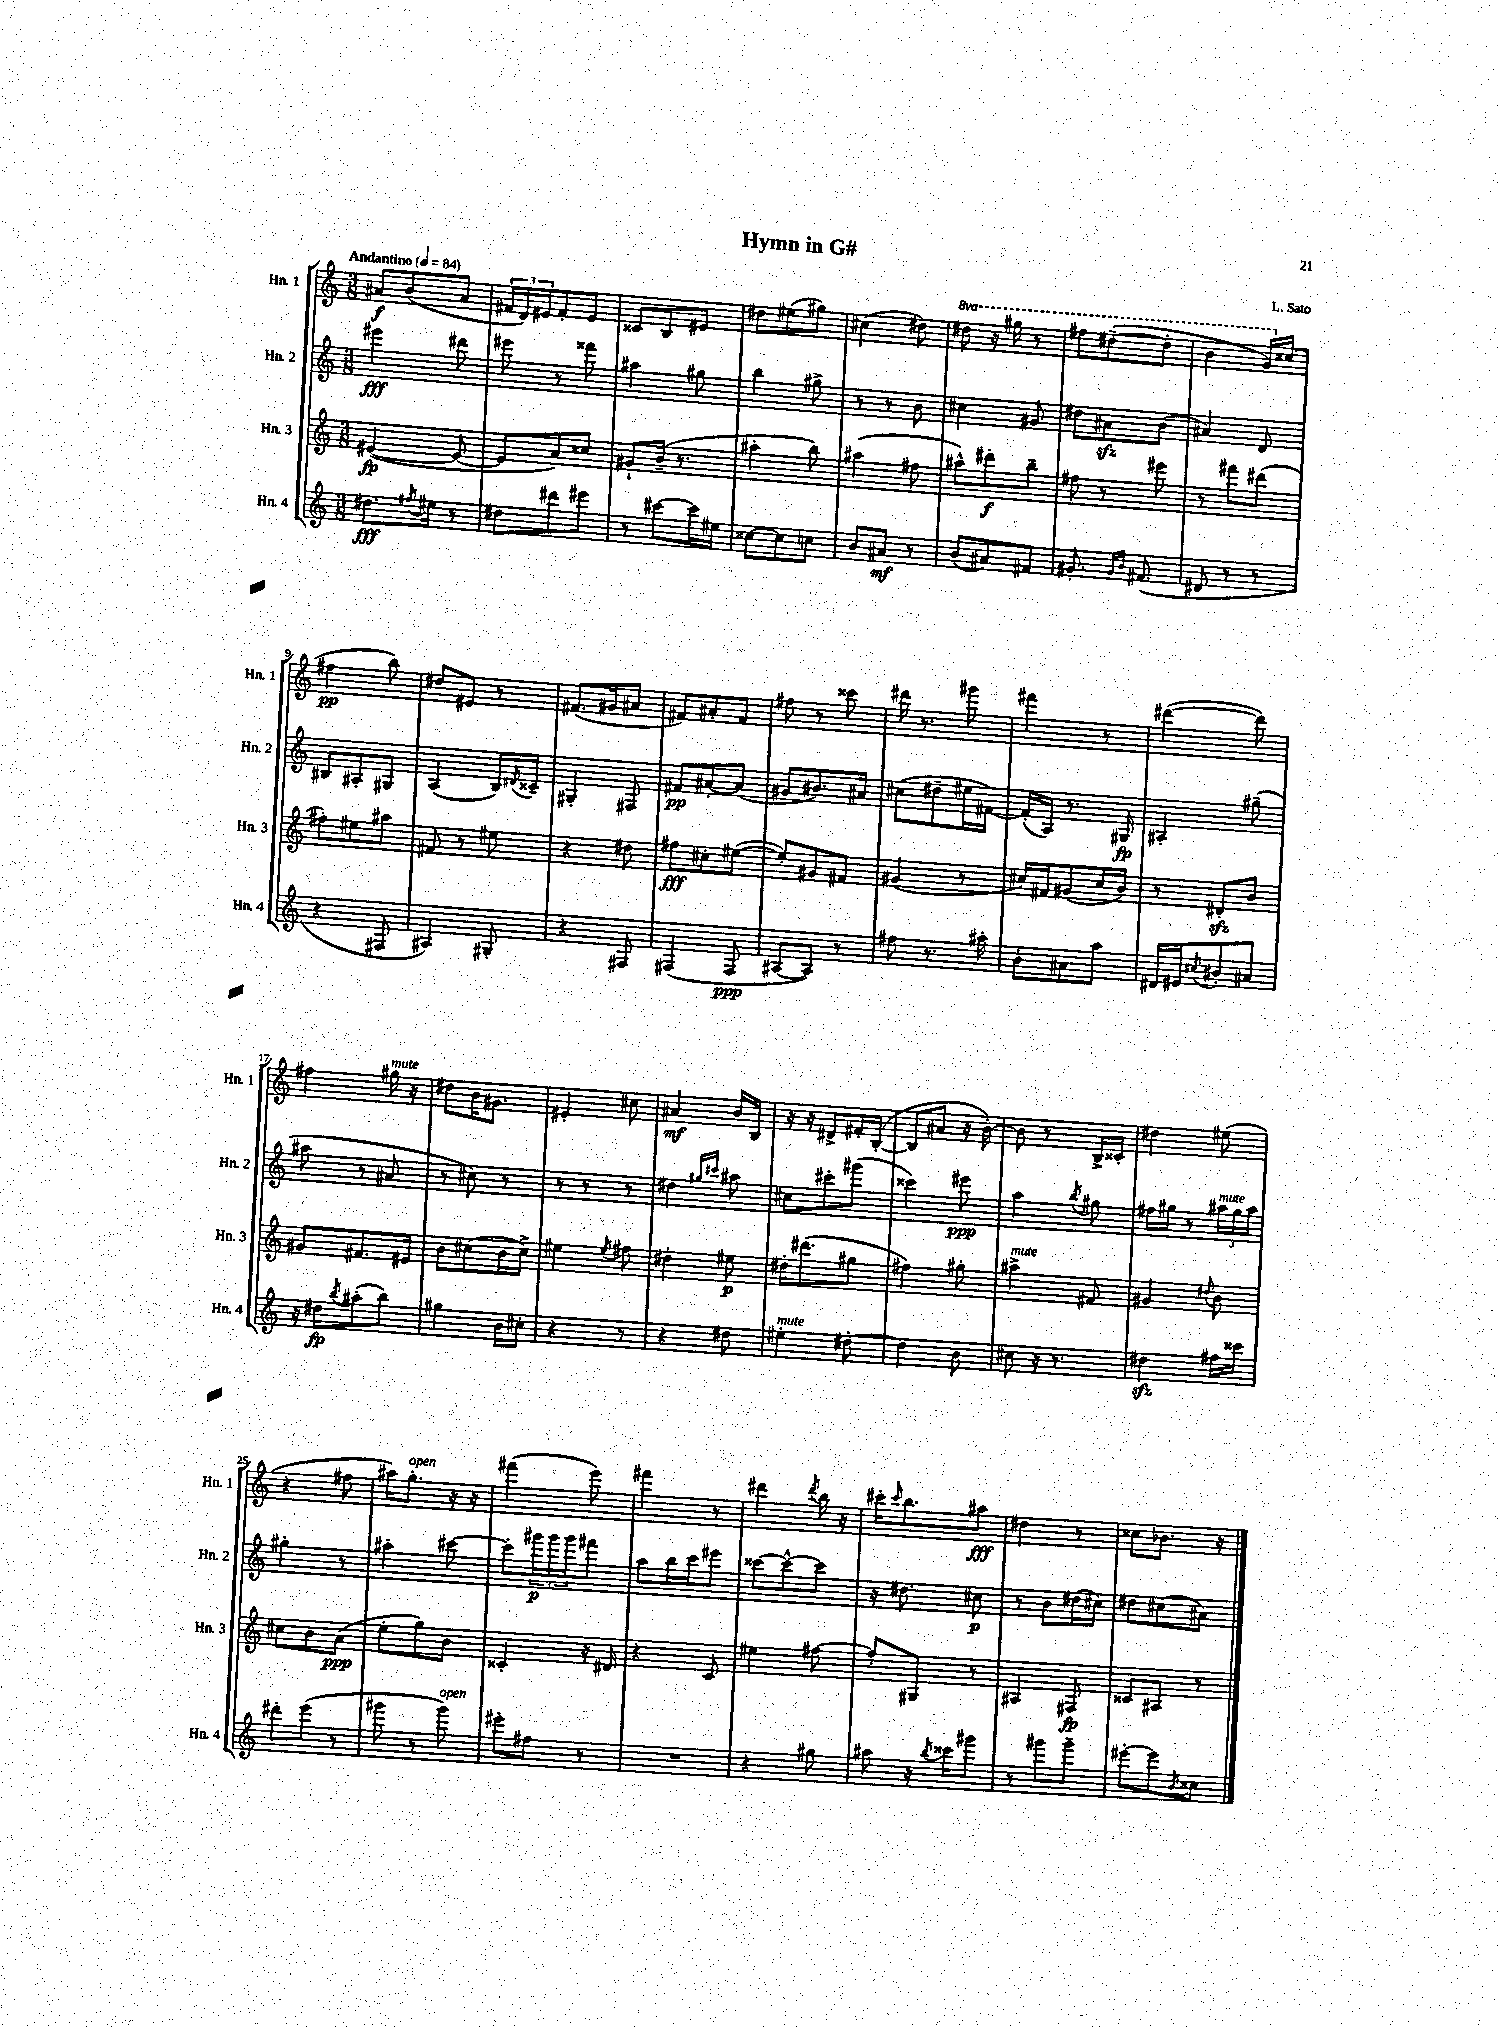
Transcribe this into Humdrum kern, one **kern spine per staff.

**kern	**dynam	**kern	**dynam	**kern	**dynam	**kern	**dynam
*part4	*part4	*part3	*part3	*part2	*part2	*part1	*part1
*staff4	*staff4	*staff3	*staff3	*staff2	*staff2	*staff1	*staff1
*I"Hn. 4	*	*I"Hn. 3	*	*I"Hn. 2	*	*I"Hn. 1	*
*I'Hn. 4	*	*I'Hn. 3	*	*I'Hn. 2	*	*I'Hn. 1	*
*clefG2	*	*clefG2	*	*clefG2	*	*clefG2	*
*k[]	*	*k[]	*	*k[]	*	*k[]	*
*M3/8	*	*M3/8	*	*M3/8	*	*M3/8	*
*MM84	*	*MM84	*	*MM84	*	*MM84	*
=1	=1	=1	=1	=1	=1	=1	=1
!	!	!	!	!	!	!LO:TX:a:B:t=Andantino	!
8.dd#X\L	fff	([4e#X/	fp	4eee#X\	fff	8a#X/L	f
.	.	.	.	.	.	(8b/	.
8qff#X/	.	.	.	.	.	.	.
16ee#X\Jk	.	.	.	.	.	.	.
8r	.	8e#/_	.	8ddd#X\	.	8a#/J	.
=2	=2	=2	=2	=2	=2	=2	=2
8dd#X\L	.	8e#/L]	.	8eee#X\	.	24f#X/LL	.
.	.	.	.	.	.	24d/)	.
.	.	.	.	.	.	24e#X/J	.
8ddd#X\	.	8a/)	.	8r	.	8f#'/	.
8eee#X\J	.	8cc##X/J	.	8fff##X\	.	8e#/J	.
=3	=3	=3	=3	=3	=3	=3	=3
8r	.	8g#X`/L	.	4aa#X\	.	8c##X/L	.
[8ccc#X\L	.	(16b~/Jk	.	.	.	8B/	.
.	.	8.r	.	.	.	.	.
16ccc#\L]	.	.	.	8gg#X\	.	8e#X/J	.
16ee#X\JJ	.	.	.	.	.	.	.
=4	=4	=4	=4	=4	=4	=4	=4
[8cc##X\L	.	4aa#X'\	.	4bb\	.	8dd#X\L	.
8cc##\]	.	.	.	.	.	(8ee#X\	.
8ccn\J	.	8bb\)	.	8gg#X^\	.	8gg#X\J)	.
=5	=5	=5	=5	=5	=5	=5	=5
8b/L	.	(4aa#X\	.	8r	.	(4cc#X\	.
8a#X/J	mf	.	.	8r	.	.	.
8r	.	8ff#X\	.	8b\	.	8dd#X\)	.
=6	=6	=6	=6	=6	=6	=6	=6
*	*	*	*	*	*	*8va	*
(8b/L	.	8aa#X^^\L)	.	4cc#X\	.	8ddd#X\	.
8a#X/)	.	8ddd#X'\	f	.	.	16r	.
.	.	.	.	.	.	16ggg#X\	.
8f#X/J	.	8bb~\J	.	8g#X/	.	8r	.
=7	=7	=7	=7	=7	=7	=7	=7
8.g#X'/	.	8ff#X\	.	8dd#X\L	.	8fff#X\L	.
.	.	8r	.	8a#Xzz\	.	([8ddd#X~\	.
16qqg#/LL	.	.	.	.	.	.	.
16qqb/JJ	.	.	.	.	.	.	.
(8.f#X/	.	.	.	.	.	.	.
.	.	8eee#X\	.	(8b\J	.	8ddd#'\J]	.
=8	=8	=8	=8	=8	=8	=8	=8
8d#X/	.	8r	.	4a#X/)	.	4bb\	.
8r	.	8fff#X\L	.	.	.	.	.
8r	.	(8ddd#X\J	.	8d/	.	16gg/LL)	.
*	*	*	*	*	*	*X8va	*
.	.	.	.	.	.	(16cc##X/JJ	.
!!LO:LB:g=z
=9	=9	=9	=9	=9	=9	=9	=9
4r	.	8ff#X'\L)	.	8B#X/L	.	4ff#X\	pp
.	.	8ee#X\	.	8A#X'/	.	.	.
8F#X/	.	8aa#X\J	.	8G#X/J	.	8bb\)	.
=10	=10	=10	=10	=10	=10	=10	=10
4A#X/)	.	8f#X/	.	(4A/	.	8dd#X/L	.
.	.	8r	.	.	.	8e#X/J	.
8G#X'/	.	8ee#X\	.	16B/LL)	.	8r	.
.	.	.	.	8qd#X/	.	.	.
.	.	.	.	16c##X~/JJ	.	.	.
=11	=11	=11	=11	=11	=11	=11	=11
4r	.	4r	.	4G#X'/	.	(8.f#X/L	.
.	.	.	.	.	.	16g#X/k	.
8F#X/	.	8dd#X\	.	8F#X/	.	8a#X/J	.
=12	=12	=12	=12	=12	=12	=12	=12
(4F#X/	.	8ff#X\L	fff	8f#X/L	pp	8f#X/L)	.
.	.	8cc#X'\	.	[8a#X'/	.	8a#X'/	.
8F#/	ppp	([8ee#X\J	.	(8a#/J]	.	8f#/J	.
=13	=13	=13	=13	=13	=13	=13	=13
[8A#X/L	.	8ee#'/L])	.	8g#X/L	.	8ff#X\	.
8A#/J])	.	8g#X/	.	8.b#X/)	.	8r	.
8r	.	8f#X/J	.	.	.	8ccc##X\	.
.	.	.	.	16a#X/Jk	.	.	.
=14	=14	=14	=14	=14	=14	=14	=14
8ff#X\	.	(4g#X/	.	(8cc#X\L	.	16ddd#X\	.
.	.	.	.	.	.	8.r	.
8.r	.	.	.	8dd#X~\	.	.	.
.	.	8r	.	16ee#X\L	.	8ggg#X\	.
16aa#X'\	.	.	.	[16f#X\JJ)	.	.	.
=15	=15	=15	=15	=15	=15	=15	=15
8b'\L	.	16cc#X/LL)	.	(16f#'/LL]	.	4fff#X\	.
.	.	16f#X/J	.	16A/JJ)	.	.	.
8a#X\	.	(8g#X/	.	8.r	.	.	.
8aa\J	.	16cc#/L	.	.	.	8r	.
.	.	16b/JJ)	.	16G#X/	fp	.	.
=16	=16	=16	=16	=16	=16	=16	=16
16d#X/LL	.	8r	.	4A#X'/	.	([4ddd#X\	.
16e#X/J	.	.	.	.	.	.	.
8qcc#X/	.	.	.	.	.	.	.
8b#X'/	.	8d#Xzz'/L	.	.	.	.	.
8a#X/J	.	8b/J	.	(8gg#X~\	.	8ddd#\])	.
!!LO:LB:g=z
=17	=17	=17	=17	=17	=17	=17	=17
16r	.	8g#X/L	.	8aa#X\	.	4ff#X\	.
16dd#X\KL	fp	.	.	.	.	.	.
8qbb/	.	.	.	.	.	.	.
(8aa#X'\	.	8.f#X/	.	8r	.	.	.
!	!	!	!	!	!	!LO:TX:a:i:t=mute	!
8bb\J)	.	.	.	8a#X/	.	16gg#X\	.
.	.	16e#X/Jk	.	.	.	16r	.
=18	=18	=18	=18	=18	=18	=18	=18
4gg#X\	.	8b\L	.	8r	.	8dd#X\L	.
.	.	(8cc#X\	.	8cc#X\)	.	16b\K	.
.	.	.	.	.	.	8.g#X\J	.
16b\LL	.	16b\L	.	8r	.	.	.
16cc#X'\JJ	.	16cc#^\JJ)	.	.	.	.	.
=19	=19	=19	=19	=19	=19	=19	=19
4r	.	4ee#X\	.	8r	.	4e#X'/	.
.	.	.	.	8r	.	.	.
.	.	8qee#/	.	.	.	.	.
8r	.	8ff#X\	.	8r	.	8cc#X\	.
=20	=20	=20	=20	=20	=20	=20	=20
4r	.	4dd#X'\	.	4dd#X\	.	4a#X/	mf
.	.	.	.	16qqgg#X/LL	.	.	.
.	.	.	.	16qqccc#X/JJ	.	.	.
8dd#X\	.	8ee#X\	p	8aa#X\	.	16b/LL	.
.	.	.	.	.	.	16B/JJ	.
=21	=21	=21	=21	=21	=21	=21	=21
!LO:TX:a:i:t=mute	!	!	!	!	!	!	!
4ee#X'\	.	16dd#X'\KL	.	8cc#X\L	.	16r	.
.	.	(8.ddd#X\	.	.	.	16r	.
.	.	.	.	8ccc#X'\	.	8d#X^/L	.
[8dd#X'\	.	8gg#X\J	.	(8ggg#X\J	.	16f#X'/L	.
.	.	.	.	.	.	([16B'/JJ	.
=22	=22	=22	=22	=22	=22	=22	=22
4dd#\]	.	4ff#X\)	.	4ccc##X\)	.	8B/L]	.
.	.	.	.	.	.	8a#X/J	.
8b\	.	8gg#X'\	.	8eee#X\	ppp	16r	.
.	.	.	.	.	.	[16b'\)	.
=23	=23	=23	=23	=23	=23	=23	=23
!	!	!LO:TX:a:i:t=mute	!	!	!	!	!
8cc#X\	.	4aa#X^\	.	4aa\	.	8b\]	.
16r	.	.	.	.	.	8r	.
8.r	.	.	.	.	.	.	.
.	.	.	.	8qbb/	.	.	.
.	.	8f#X/	.	8gg#X\	.	16B^/LL	.
.	.	.	.	.	.	16c##X'/JJ	.
=24	=24	=24	=24	=24	=24	=24	=24
4dd#Xzz\	.	4g#X/	.	16ff#X\LL	.	4dd#X\	.
.	.	.	.	16gg#X\JJ	.	.	.
.	.	.	.	8r	.	.	.
.	.	8qqdd#X/	.	.	.	.	.
!	!	!	!	!LO:TX:a:i:t=mute	!	!	!
16ff#X\LL	.	8b\	.	24aa#X\LL	.	(8ee#X\	.
.	.	.	.	24gg#\	.	.	.
16ccc##X\JJ	.	.	.	.	.	.	.
.	.	.	.	24aa#\JJ	.	.	.
!!LO:LB:g=z
=25	=25	=25	=25	=25	=25	=25	=25
8ddd#X'\L	.	8cc#X\L	.	4gg#X'\	.	4r	.
(8eee\J	.	8b\	.	.	.	.	.
8r	.	(8a\J	ppp	8r	.	8ff#X\	.
=26	=26	=26	=26	=26	=26	=26	=26
8ggg#X\	.	8ee'\L	.	4aa#X'\	.	16aa#X\KL)	.
!	!	!	!	!	!	!LO:TX:a:i:t=open	!
.	.	.	.	.	.	8.gg'\J	.
8r	.	8gg\)	.	.	.	.	.
!LO:TX:a:i:t=open	!	!	!	!	!	!	!
8ggg#\)	.	8b\J	.	[8ccc#X\	.	16r	.
.	.	.	.	.	.	16r	.
=27	=27	=27	=27	=27	=27	=27	=27
8eee#X'\L	.	4c##X'/	.	8ccc#'\L]	.	(4fff#X\	.
8ff#X\J	.	.	.	24ggg#X\L	p	.	.
.	.	.	.	24ggg#\	.	.	.
.	.	.	.	24ggg#\J	.	.	.
8r	.	16r	.	8fff#X\J	.	8eee\)	.
.	.	16d#X/	.	.	.	.	.
=28	=28	=28	=28	=28	=28	=28	=28
4.r	.	4r	.	8aa\L	.	4fff#X\	.
.	.	.	.	16bb\L	.	.	.
.	.	.	.	16ccc\J	.	.	.
.	.	8c/	.	8eee#X\J	.	8r	.
=29	=29	=29	=29	=29	=29	=29	=29
4r	.	4ee#X\	.	[8ccc##X\L	.	4ddd#X\	.
.	.	.	.	8ccc##^^\_	.	.	.
.	.	.	.	.	.	8qddd#/	.
8gg#X\	.	[8ff#X\	.	8ccc##\J]	.	16bb\	.
.	.	.	.	.	.	16r	.
=30	=30	=30	=30	=30	=30	=30	=30
8aa#X\	.	8ff#'/L]	.	16r	.	16ccc#X'\KL	.
.	.	.	.	.	.	16qqccc#/	.
.	.	.	.	8.dd#X\	.	8.bb\	.
16r	.	8G#X/J	.	.	.	.	.
8qbb/	.	.	.	.	.	.	.
16ccc##X\KL	.	.	.	.	.	.	.
8ggg#X\J	.	8r	.	8cc#X\	p	8aa#X\J	fff
=31	=31	=31	=31	=31	=31	=31	=31
8r	.	4A#X/	.	8r	.	4dd#X\	.
8ggg#X\L	.	.	.	8b\L	.	.	.
8ggg#~\J	.	8F#X/	fp	(16dd#X\L	.	8r	.
.	.	.	.	16cc#X\JJ)	.	.	.
=32	=32	=32	=32	=32	=32	=32	=32
[8eee#X'\L	.	8c##X/L	.	8dd#X\L	.	8cc##X\L	.
8eee#\]	.	8A#X/J	.	(8cc#X\	.	8.b-X\J	.
8qb/	.	.	.	.	.	.	.
8cc##X\J	.	8r	.	8a#X\J)	.	.	.
.	.	.	.	.	.	16r	.
==	==	==	==	==	==	==	==
*-	*-	*-	*-	*-	*-	*-	*-
